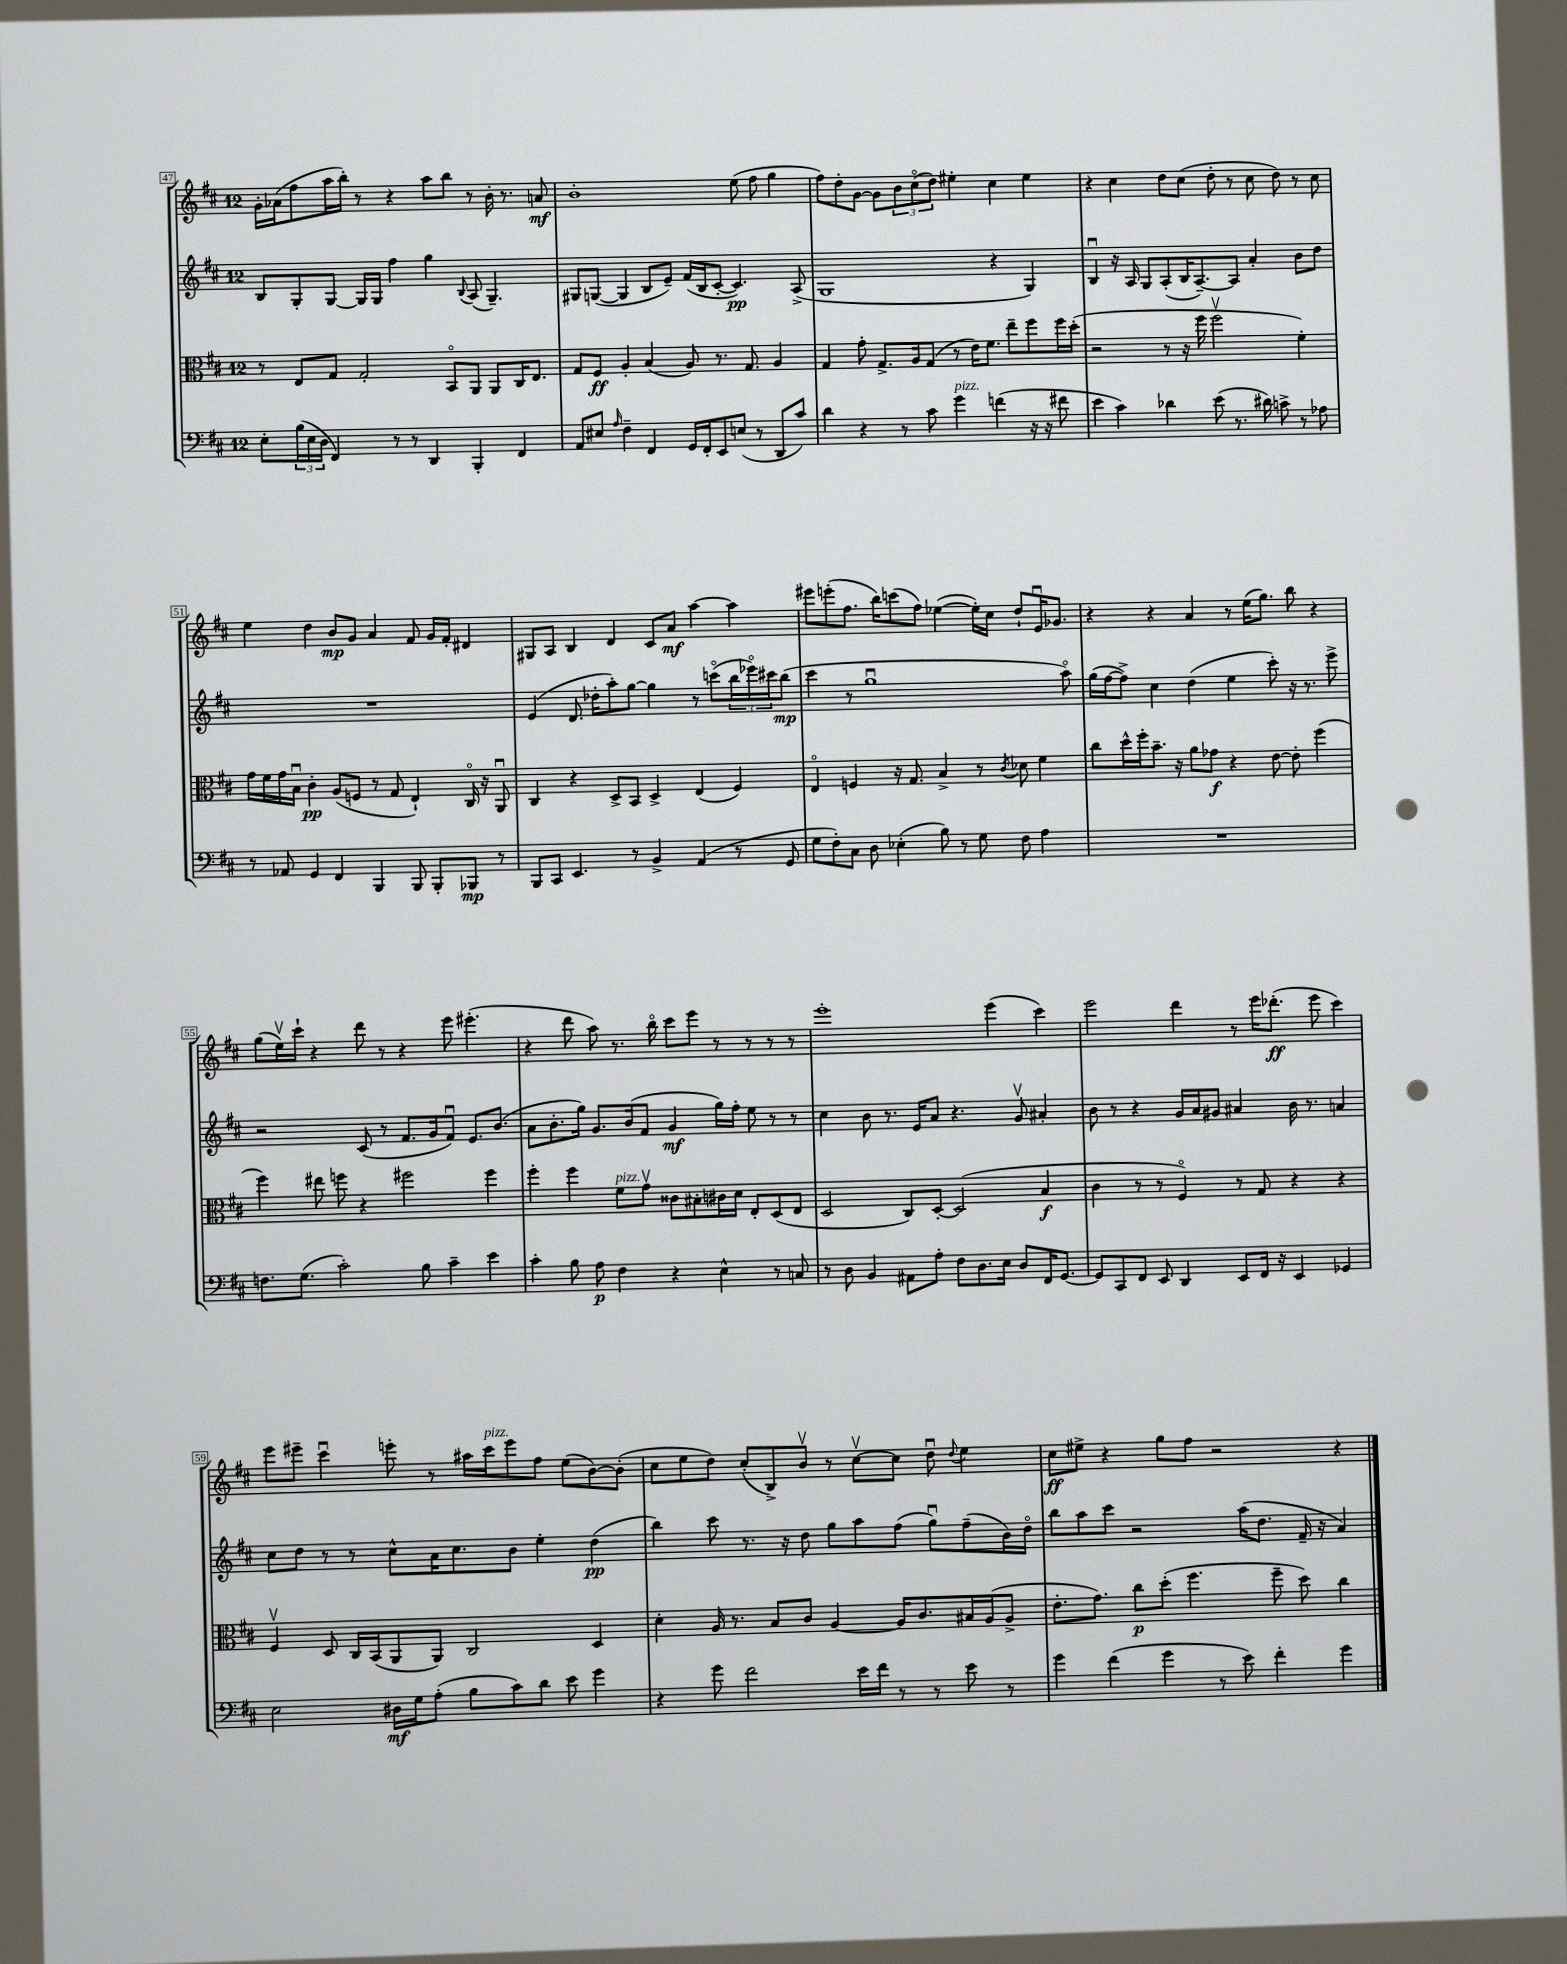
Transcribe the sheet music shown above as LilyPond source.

<<
\new StaffGroup <<
\new Staff = "s0" {
    \clef treble \key d \major \once \override Staff.TimeSignature.style = #'single-digit \time 12/8
    g'16-. aes'16( fis''8 a''16 b''16-.) r8 r4 a''8 b''8 r8 b'16-. r8. a'8\mf |
    b'1-. e''8( fis''8 g''4 |
    fis''8) d''8-. g'8~ g'8 \tuplet 3/2 { b'8 cis''8\flageolet( d''8) } eis''4-. cis''4 eis''4 |
    r4 cis''4 d''8 cis''8( d''8-. r8 cis''8 d''8) r8 cis''8 |
    e''4 d''4 b'8\mp g'8 a'4 fis'8 g'16 fis'16-. dis'4 |
    gis8 a8 b4 d'4 cis'8 a'8\mf a''4~ a''4 |
    eis'''8 e'''8-.( fis''8. b''16) c'''8( fis''8) ees''4~( ees''16-.) cis''16 d''8-! e'16\downbow ges'8. |
    r4 r4 a'4 r8 e''16( g''8.) b''8 r4 |
    g''8( e''16\upbow) cis'''16-! r4 d'''8 r8 r4 e'''8 eis'''4.-.( |
    r4 d'''8 a''8) r8. b''16\flageolet cis'''8 e'''8 r8 r8 r8 r8 |
    e'''1-. e'''4( cis'''4) |
    e'''2 d'''4 r8 e'''16 des'''8.-.\ff( e'''8 cis'''4) |
    e'''8 eis'''8-- cis'''4\downbow e'''8-. r8 ais''16 cis'''16^\markup { \italic "pizz." } e'''8 fis''8 e''8( b'8~) b'8-.( |
    cis''8 e''8 d''8) cis''8-.( b8->) b'8\upbow r8 cis''8~\upbow cis''8 d''8\downbow \appoggiatura { d''8 } e''4 |
    cis''8\ff eis''8-> r4 g''8 fis''8 r2 r4 \bar "|." |
}
\new Staff = "s1" {
    \clef treble \key d \major \once \override Staff.TimeSignature.style = #'single-digit \time 12/8
    b8 g8-. g8~ g16 g16 fis''4 g''4 \appoggiatura { b8 } a8( g4.--) |
    gis8 g8~( g4 b8 e'8--) fis'16( b16 cis'8~-. cis'4.\pp) a8->( |
    g1 r4 g4) |
    b4\downbow r16 a16 g8 a8-.( b16 a8.~--) a8 a'4-. b'8 d''8 |
    R1. |
    e'4( d'8. des''16-. a''8-.) g''8~ g''4 r8 c'''8\flageolet( \tuplet 3/2 { b''16 ees'''16\flageolet) cis'''16 } b''8\mp( |
    cis'''4 r8 g''1\downbow a''8\flageolet) |
    g''16( fis''16~ fis''8->) cis''4 d''4( e''4 cis'''8-.) r16 r8. e'''8-> |
    r2 cis'8( r8 fis'8. g'16 fis'8\downbow) e'8. b'8.( |
    a'8 b'8.-. g''16) g'8. b'16( fis'8 g'4\mf g''16) fis''16-. e''8 r8 r8 |
    cis''4 b'8 r8. e'16 a'8 r4. g'8\upbow ais'4-. |
    b'8 r8 r4 g'16 a'16 gis'8 ais'4 b'16 r8. a'4 |
    cis''8 d''8 r8 r8 cis''8-^ a'16 cis''8. b'8 e''4-. d''4\pp( |
    b''4) cis'''8 r8. r16 d''8 g''8 a''8 fis''8( g''8\downbow) fis''8--( b'16) d''16\flageolet |
    b''8 a''8 cis'''8 r2 a''16( d''8. fis'16-- r16 a'4) \bar "|." |
}
\new Staff = "s2" {
    \clef alto \key d \major \once \override Staff.TimeSignature.style = #'single-digit \time 12/8
    r8 e8 g8 g2-. b,8\flageolet a,8 a,8 cis16 e8. |
    g8 fis8\ff a4-. b4( a8) r8. g8. a4 |
    g4 g'8-. g8.-> a16 g8( r8 e'16) fis'8. e''8-- fis''8 fis''16 d''16-.( |
    r2 r8 r16 fis''16 fis''2\upbow fis'4-.) |
    g'16 fis'16 g'16 b16\downbow cis'4-.\pp a8( f8 r8 g8 e4-!) cis16\flageolet r16 a,8\downbow |
    cis4 r4 d8-> b,8 d4-> e4( fis4) |
    e4\flageolet f4 r16 g8. b4-> r8 \acciaccatura { cis'8 } des'8 fis'4 |
    cis''8 d''16-^ fis''16-. b'8.-- r16 a'8 ges'8\f r4 e'8~ e'8-. fis''4( |
    fis''4) eis''8 f''8 r4 fis''2 fis''4 |
    fis''4-. fis''4 fis'8^\markup { \italic "pizz." } g'8\upbow cisis'8 bis8-. cis'16 d'16 e8-. d8( e8 |
    d2 cis8) d8~-. d2( b4\f |
    cis'4 r8 r8 fis4\flageolet) r8 g8 r4 r4 |
    fis4\upbow d8 cis16 b,16( a,8 a,8) cis2 d4 |
    d'4-. a16 r8. b8 cis'8 a4~ a16 cis'8. bis16 a16( a8-> |
    e'8.-. g'8.) cis''8\p d''8-.( fis''4. fis''8-- d''8) cis''4 \bar "|." |
}
\new Staff = "s3" {
    \clef bass \key d \major \once \override Staff.TimeSignature.style = #'single-digit \time 12/8
    e8-. \tuplet 3/2 { b16( e16 d16 } fis,4) r8 r8 d,4 b,,4-. fis,4 |
    a,8 eis8 \grace { a16 } fis4-- fis,4 g,16 fis,16-. e,8 e8( r8 d,8 cis'8) |
    d'4 r4 r8 cis'8 g'4^\markup { \italic "pizz." } f'4( r16 r16 fis'8 |
    e'4 cis'4) des'4 e'8( r8. dis'16) c'8-> r8 aes8 |
    r8 aes,8 g,4 fis,4 b,,4 b,,8 b,,8-. bes,,8\mp r8 |
    b,,8 cis,8 e,4. r8 b,4-> a,4( r8 g,8 |
    g8 fis8-.) cis8 d8 ees4-.( b8) r8 g8 fis8 a4 |
    R1. |
    f8. g8.( cis'2-.) b8 cis'4-- e'4 |
    cis'4-. b8 a8\p fis4 r4 e4-^ r8 c8 |
    r8 d8 b,4 ais,8 a8-. fis8 d8. e16 d8 fis,16 g,8.~ |
    g,8 cis,8 fis,8 e,8 d,4 e,8 fis,16 r16 e,4 ges,4 |
    e2 dis16\mf g16 a8-.( b8 cis'8) d'8 e'8 g'4 |
    r4 g'8 fis'2 e'16 fis'16 r8 r8 e'8 r8 |
    g'4 fis'4( g'4 r8 e'8) fis'4-. g'4 \bar "|." |
}
>>
>>
\layout { \context { \Score currentBarNumber = #47 \override BarNumber.stencil = #(make-stencil-boxer 0.1 0.3 ly:text-interface::print) } }
